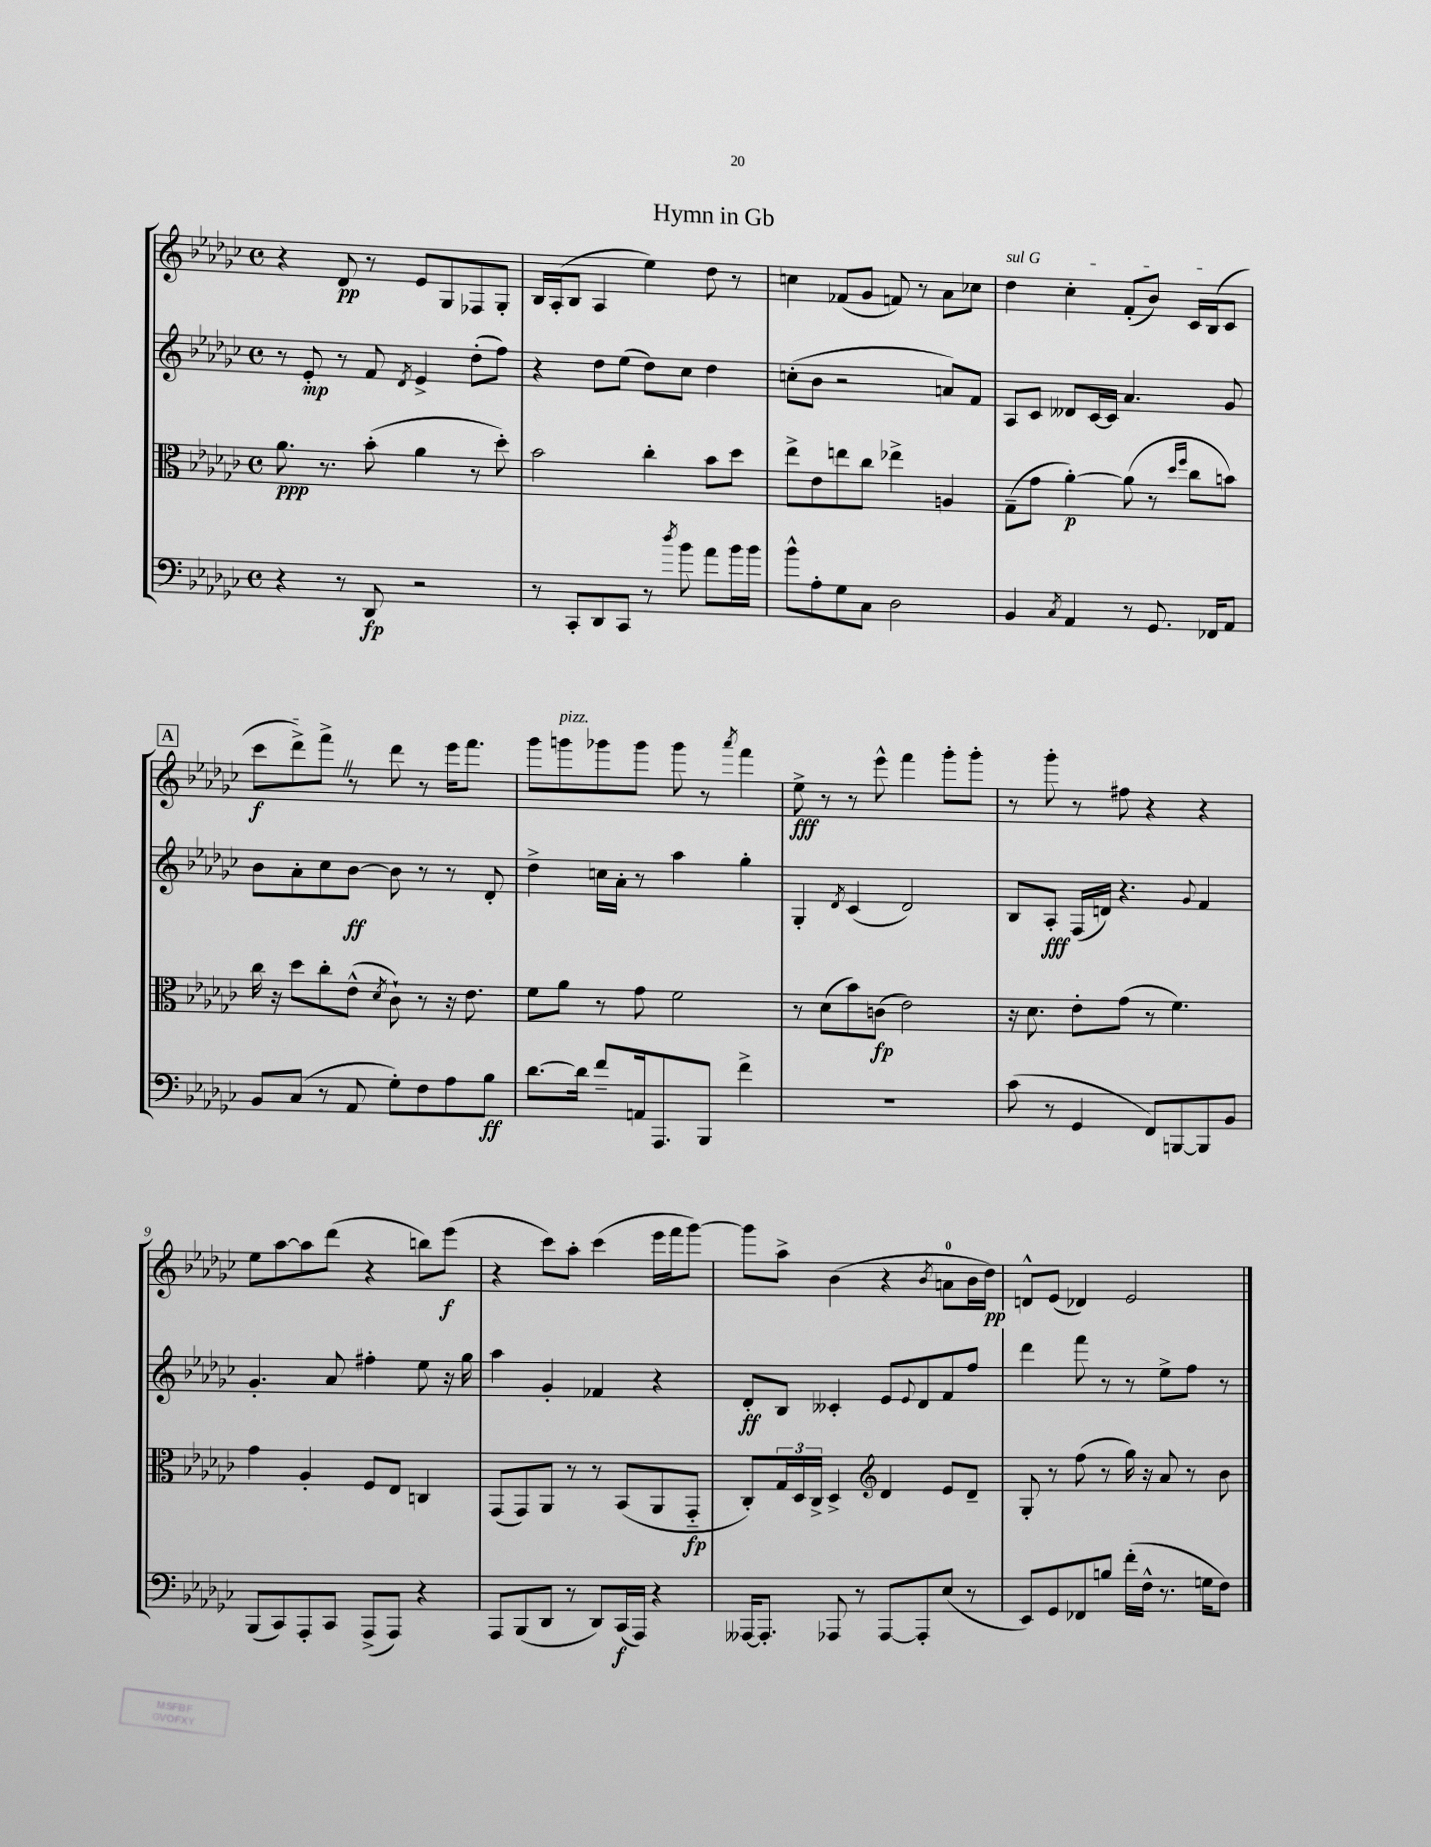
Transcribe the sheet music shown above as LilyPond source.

\header { title = "Hymn in Gb" }
<<
\new StaffGroup <<
\new Staff = "s0" {
    \clef treble \key ges \major \defaultTimeSignature \time 4/4
    r4 des'8\pp r8 ees'8 ges8 fes8 ges8-. |
    bes16 aes16-.( bes8 aes4 ees''4) des''8 r8 |
    c''4 fes'8( ges'8 f'8) r8 aes'8 ces''8 |
    \once \override TextSpanner.bound-details.left.text = \markup { \italic "sul G" } des''4\startTextSpan ces''4-. f'8-.( bes'8) ces'16 bes16( ces'8 |
    \mark \markup { \box "A" } ces'''8\f des'''8->) f'''8->\stopTextSpan \once \override BreathingSign.text = \markup { \musicglyph "scripts.caesura.straight" } \breathe r8 des'''8 r8 ees'''16 f'''8. |
    ges'''8 g'''8^\markup { \italic "pizz." } ges'''8 ges'''8 ges'''8 r8 \acciaccatura { aes'''8 } f'''4 |
    ees''8->\fff r8 r8 ees'''8-^ f'''4 ges'''8-. ges'''8-. |
    r8 ges'''8-. r8 fis''8 r4 r4 |
    ees''8 aes''8~ aes''8 des'''8( r4 b''8) ees'''8\f( |
    r4 ces'''8) aes''8-. ces'''4( ees'''16 f'''16 ges'''8~) |
    ges'''8 aes''8-> bes'4( r4 \acciaccatura { bes'8 } a'8-0 bes'16 des''16\pp) |
    d'8-^ ees'8( des'4) ees'2 \bar "|." |
}
\new Staff = "s1" {
    \clef treble \key ges \major \defaultTimeSignature \time 4/4
    r8 ees'8-.\mp r8 f'8 \acciaccatura { des'8 } ees'4-> des''8-.( f''8) |
    r4 des''8 ees''8( des''8) ces''8 des''4 |
    c''8-.( bes'8 r2 a'8) f'8 |
    aes8 ces'8 deses'8 ces'16~ ces'16 aes'4. ges'8 |
    \mark \markup { \box "A" } bes'8 aes'8-. ces''8 bes'8~\ff bes'8 r8 r8 des'8-. |
    des''4-> c''16 aes'16-. r8 aes''4 ges''4-. |
    ges4-. \acciaccatura { des'8 } ces'4( des'2) |
    bes8 aes8-.\fff f16( d'16) r4. \appoggiatura { ges'8 } f'4 |
    ges'4.-. aes'8 fis''4-. ees''8 r16 ges''16 |
    aes''4 ges'4-. fes'4 r4 |
    des'8-.\ff bes8 ceses'4-. ees'8 \appoggiatura { ees'8 } des'8 f'8 f''8 |
    des'''4 f'''8 r8 r8 ees''8-> f''8 r8 \bar "|." |
}
\new Staff = "s2" {
    \clef alto \key ges \major \defaultTimeSignature \time 4/4
    aes'8.\ppp r8. bes'8-.( aes'4 r8 des''8-.) |
    bes'2 ces''4-. bes'8 des''8 |
    ees''8-> ees'8 e''8 ces''8 ees''4-> a4 |
    ges8--( ges'8 aes'4~-.\p) aes'8( r8 \grace { des''16 f''16 } ces''8 b'8) |
    \mark \markup { \box "A" } ces''16 r16 des''8 ces''8-. ees'8-^( \acciaccatura { des'8 } ces'8-!) r8 r16 ees'8. |
    f'8 aes'8 r8 ges'8 f'2 |
    r8 des'8( bes'8) c'8\fp( ees'2) |
    r16 des'8. ees'8-. ges'8( r8 f'4.) |
    ges'4 aes4-. f8 ees8 c4 |
    ges,8( ges,8) aes,8 r8 r8 bes,8( aes,8 ges,8-_\fp |
    ces8-.) \tuplet 3/2 { ges16 des16 ces16-> } des4-> \clef treble des'4 ees'8 des'8-- |
    ges8-. r8 f''8( r8 ges''16) r16 aes'8 r8 bes'8 \bar "|." |
}
\new Staff = "s3" {
    \clef bass \key ges \major \defaultTimeSignature \time 4/4
    r4 r8 des,8\fp r2 |
    r8 ces,8-. des,8 ces,8 r8 \acciaccatura { des''8 } bes'8 aes'8 bes'16 bes'16 |
    bes'8-^ aes8-. ges8 ces8 des2 |
    bes,4 \acciaccatura { ces8 } aes,4 r8 ges,8. fes,16 aes,8 |
    \mark \markup { \box "A" } bes,8 ces8( r8 aes,8 ges8-.) f8 aes8 bes8\ff |
    des'8.~ des'16 f'8-- a,16 aes,,8. bes,,8 f'4-> |
    R1 |
    ces'8( r8 ges,4 f,8) b,,8~ b,,8 bes,8 |
    bes,,8( ces,8) aes,,8-. ces,8 aes,,8->( aes,,8) r4 |
    aes,,8 bes,,8( des,8 r8 des,8) ces,16\f( aes,,16) r4 |
    aeses,,16~ aeses,,8.-. aes,,8 r8 aes,,8~ aes,,8-. ees8( r8 |
    ees,8) ges,8 fes,8 b8 f'16-.( f16-^ r8. g16 f8) \bar "|." |
}
>>
>>
